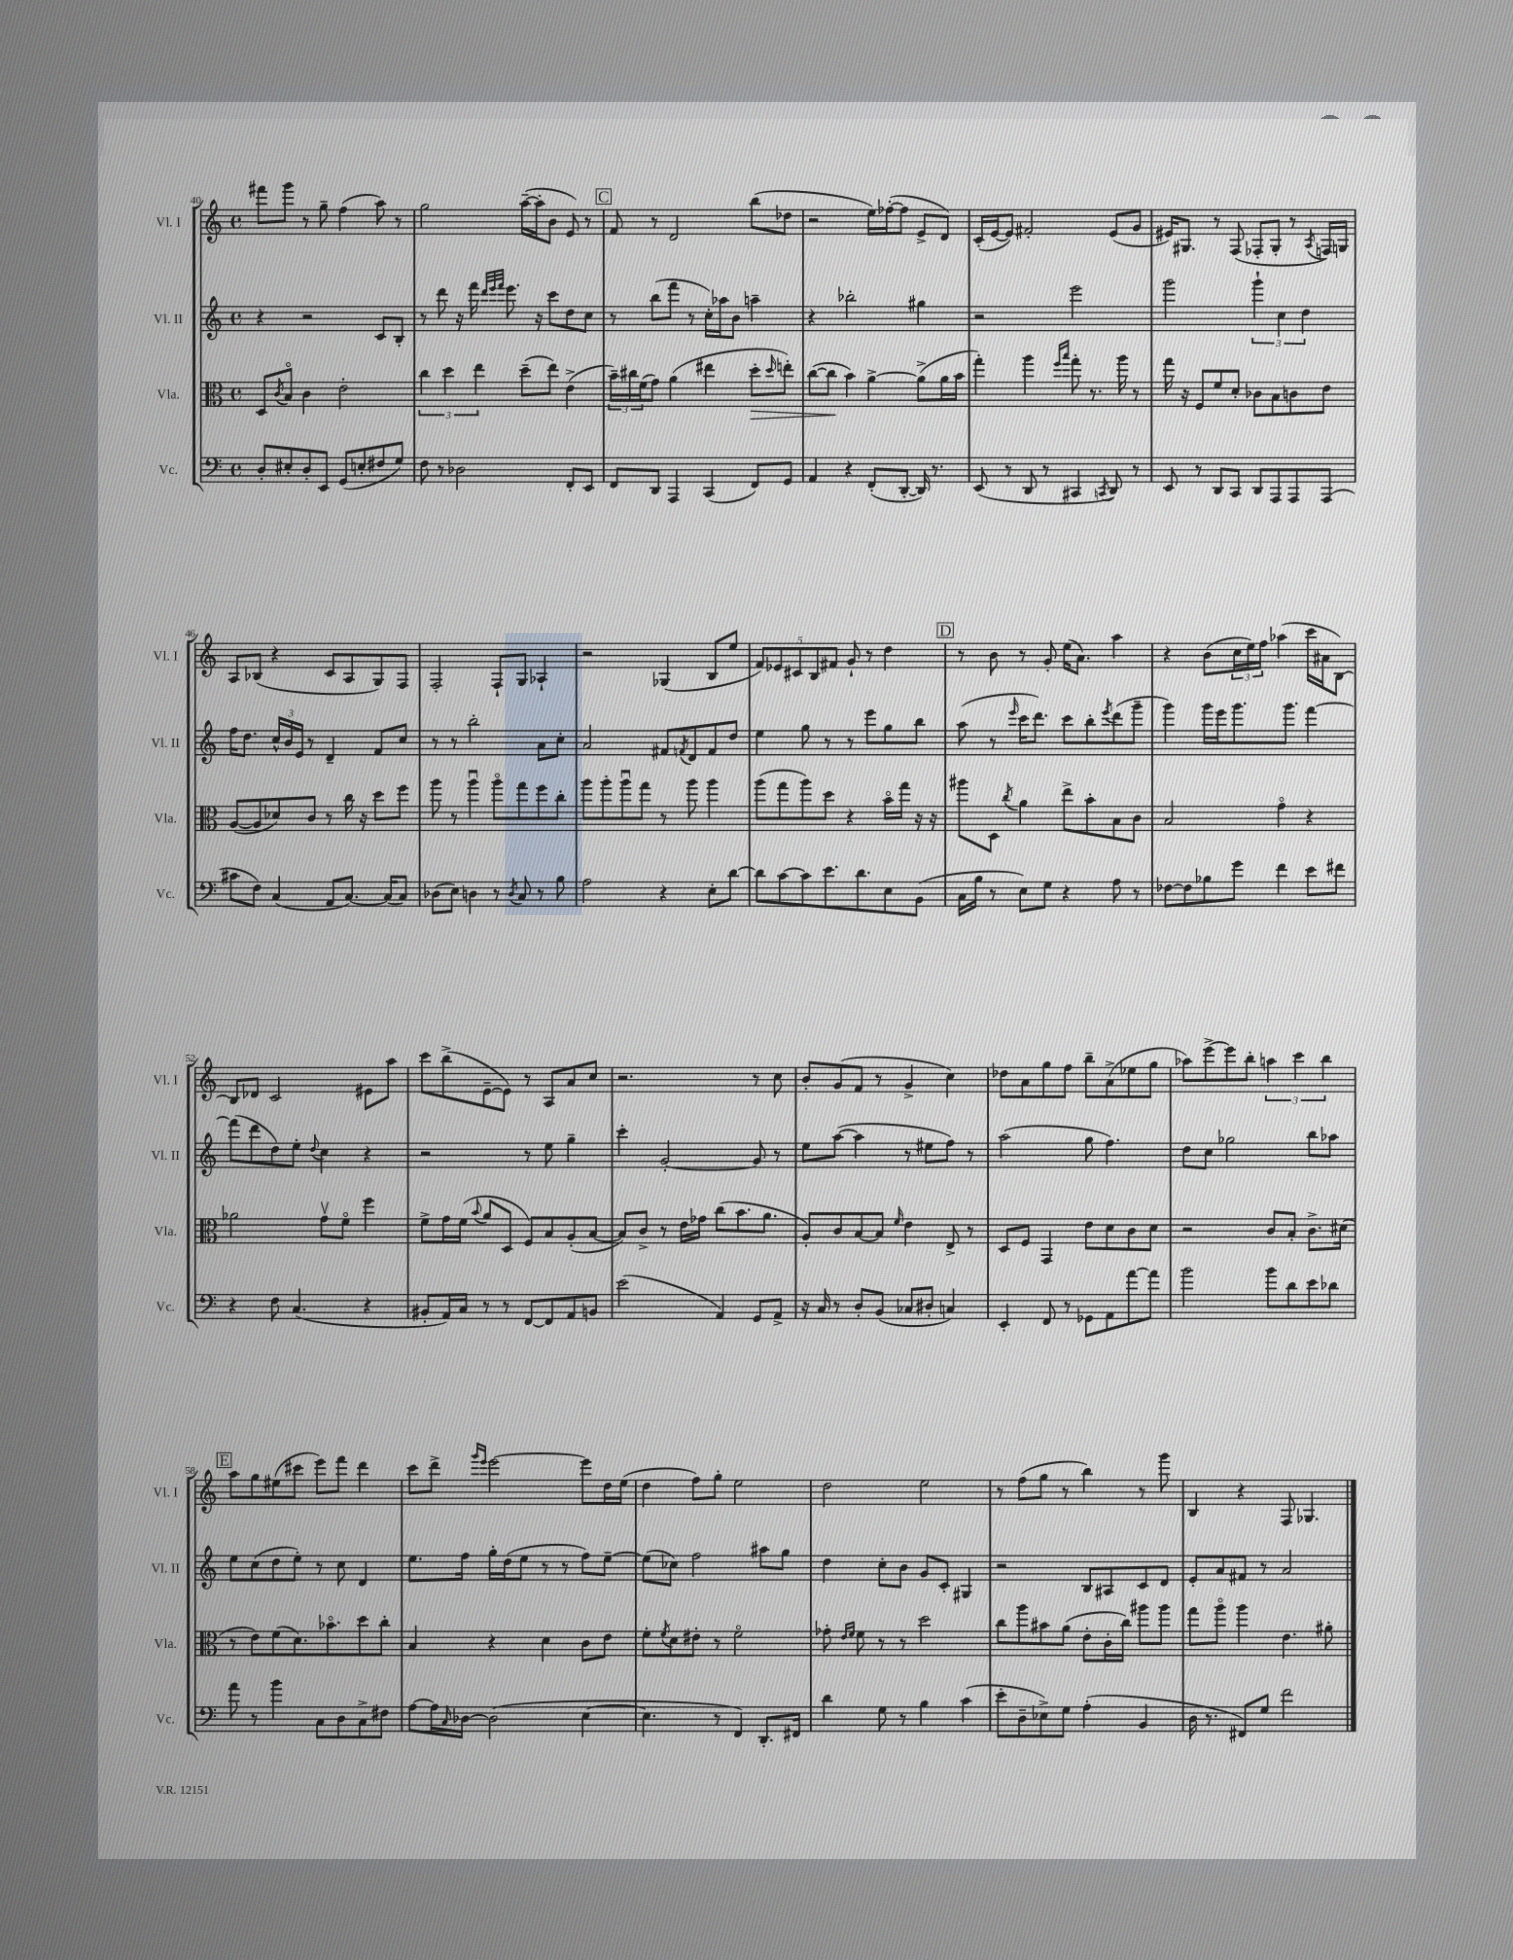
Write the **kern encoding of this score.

**kern	**kern	**dynam	**kern	**kern
*part4	*part3	*part3	*part2	*part1
*staff4	*staff3	*staff3	*staff2	*staff1
*I"Vc.	*I"Vla.	*	*I"Vl. II	*I"Vl. I
*I'Vc.	*I'Vla.	*	*I'Vl. II	*I'Vl. I
*clefF4	*clefC3	*	*clefG2	*clefG2
*k[]	*k[]	*	*k[]	*k[]
*M4/4	*M4/4	*	*M4/4	*M4/4
*met(c)	*met(c)	*	*met(c)	*met(c)
=40	=40	=40	=40	=40
8D'/L	8D/L	.	4r	8fff#X\L
.	8qc/	.	.	.
8E#X'/	8B/J	.	.	8ggg\J
8D'/	4c\	.	2r	8r
8EE/J	.	.	.	8gg~\
(8GG/L	2e'\	.	.	(4ff\
8En'/	.	.	.	.
8F#X/	.	.	8c/L	8aa\)
8G/J)	.	.	8B'/J	8r
=41	=41	=41	=41	=41
8F\	6cc\	.	8r	2gg\
8r	.	.	8ddd\	.
.	6dd\	.	.	.
2D-X\	.	.	16r	.
.	.	.	16fff\	.
.	6ee\	.	.	.
.	.	.	32qqddd/LLL	.
.	.	.	32qqeee/	.
.	.	.	32qqfff/JJJ	.
.	.	.	8.eee\	.
.	(8dd~\L	.	.	([16aa~\LL
.	.	.	16r	16aa'\J]
.	8ee\J)	.	8ccc\L	8b\J
8FF'/L	(4e^\	.	8dd\	8e/)
8EE/J	.	.	8cc\J	8r
!!LO:REH:place=s1:t=C
=42	=42	=42	=42	=42
8FF/L	24b~\LL)	.	8r	8f/
.	24cc#X\	.	.	.
.	(24f\J	.	.	.
8DD/J	8g\J)	.	(8bb\L	8r
4AAA/	(4a\	.	8fff\J	2d/
.	.	.	8r	.
(4CC/	4ee#X\	.	16cc'\LL)	.
.	.	.	16aa-X\J	.
.	.	.	8b\J	.
!	!	!LO:HP:b	!	!
8FF/L)	8dd'\L	>	4aan~\	(8bb\L
.	16qqdd/	.	.	.
8GG/J	8een'\J)	.	.	8dd-X\J
=43	=43	=43	=43	=43
4AA/	([8cc\L	.	4r	2r
.	8cc\J]	.	.	.
4r	4b\)	]	2bb-X'\	.
(8FF'/L	[4a^\	.	.	16ee\LL)
.	.	.	.	([16ff-X'\J
[8DD'/J	.	.	.	8ff-\J]
16DD/])	(8a^\L]	.	4gg#X\	8e^/L
8.r	.	.	.	.
.	16a\L	.	.	8d/J)
.	16b\JJ	.	.	.
=44	=44	=44	=44	=44
(8EE/	4gg'\)	.	2r	(16c'/LL
.	.	.	.	[16e/J
8r	.	.	.	8e/J])
8DD/	4aa\	.	.	2f#X'/
8r	.	.	.	.
.	16qqff/LL	.	.	.
.	16qqbb/JJ	.	.	.
4CC#X/	8gg'\	.	2eee\	.
.	8.r	.	.	.
8qCCn/	.	.	.	.
8DD/)	.	.	.	(8e/L
.	16aa\	.	.	.
8r	8r	.	.	8g/J
=45	=45	=45	=45	=45
8EE/	16gg\	.	2ggg\	16e#X/KL)
.	16r	.	.	8.G#X/J
8r	8F/L	.	.	.
8DD/L	8f/	.	.	8r
8CC/J	8d'/J	.	.	(8F/
8DD/L	8c-X\L	.	6ggg`\	8F-X'/L
8AAA/	8B\	.	.	8G#'/J
.	.	.	6cc\	.
8AAA/	8cn\	.	.	8r
.	.	.	6dd\	.
.	.	.	.	8qA/
(8AAA/J	8e\J	.	.	16Fn/LL)
.	.	.	.	16Gn/JJ
!!LO:LB:g=z
=46	=46	=46	=46	=46
8c#X\L	([8A/L	.	16ff\KL	8A/L
.	.	.	8.dd\J	.
8F\J)	8A/]	.	.	(8B-X/J
(4C/	8d-X/)	.	24cc^^/LL	4r
.	.	.	24b/	.
.	.	.	24e/JJ	.
.	8c/J	.	8r	.
8AA/L	8r	.	4d~/	8c/L
[8.C/J)	16cc\	.	.	8A/
.	16r	.	.	.
.	8dd\L	.	8f/L	8G/)
(16C/KL]	.	.	.	.
8C/J)	8ff\J	.	8cc/J	8F/J
=47	=47	=47	=47	=47
(8D-X\L	8aa\	.	8r	2F'/
8E\J)	8r	.	8r	.
4Dn\	4aau\	.	2bb'\	.
8r	8aa\L	.	.	8F`/L
8qD/	.	.	.	.
8C/	8gg\	.	.	8G/J
8r	8ff\	.	8a\L	4A-X`/
8B\	8cc'\J	.	8cc'\J	.
=48	=48	=48	=48	=48
2A\	8aa\L	.	2a/	2r
.	8aa'\	.	.	.
.	8aau\	.	.	.
.	8gg\J	.	.	.
4r	8r	.	8f#X/L	(4G-X/
.	.	.	8qfn/	.
.	8aa\	.	8d/	.
8E'\L	4aa\	.	8f/	8B/L
[8d\J	.	.	8dd/J	8ee/J
=49	=49	=49	=49	=49
8d\L]	(8aa\L	.	4ee\	10f/L)
.	.	.	.	10e-X/
[8c\	8gg\	.	.	.
.	.	.	.	10c#X/
8c\]	8aa\)	.	8gg\	.
.	.	.	.	10B/
8.e\	8dd\J	.	8r	.
.	.	.	.	10f#X/J
.	4r	.	8r	8g`/
8.d\	.	.	.	.
.	.	.	8eee\L	8r
8E\	16b\LL	.	8gg\	4dd\
.	16gg\JJ	.	.	.
(8BB\J	16r	.	8bb\J	.
.	16r	.	.	.
!!LO:REH:place=s1:t=D
=50	=50	=50	=50	=50
16C\LL	8aa#X\L	.	(8aa\	8r
16B\JJ	.	.	.	.
8r	8D\J	.	8r	8b\
.	8qcc/	.	16qqeee/	.
8E\L)	4a\	.	16ccc\KL	8r
.	.	.	8.ddd\J)	.
8G\J	.	.	.	8g'/
4r	8ee^\L	.	8ccc\L	(16ee\KL
.	.	.	.	8.a\J)
.	8b'\	.	8bb'\	.
.	.	.	8qeee/	.
8A\	8B\	.	(8ddd\	4aa\
8r	8c\J	.	8ggg~\J	.
=51	=51	=51	=51	=51
[8F-X\L	2B/	.	4ggg\)	4r
8F-\]	.	.	.	.
8B-X\	.	.	16ggg\LL	(8b\L
.	.	.	16eee\J	.
8g\J	.	.	8.ggg\	24cc\L
.	.	.	.	24ee\)
.	.	.	.	24ff\JJ
4f\	4g\	.	.	(4aa-X\
.	.	.	8.ggg\J	.
8e\L	4r	.	[4fff\	16ccc\LL
.	.	.	.	16a#X\J
8f#X\J	.	.	.	[8B\J)
!!LO:LB:g=z
=52	=52	=52	=52	=52
4r	2a-X\	.	(8fff\L]	8B/L]
.	.	.	8ddd\	8d-X/J
8F\	.	.	8dd\)	2c/
(4.C/	.	.	8ee'\J	.
.	.	.	8qqdd/	.
.	8gv\L	.	4cc\	.
.	8f\J	.	.	.
4r	4ff\	.	4r	8e#X\L
.	.	.	.	8aa\J
=53	=53	=53	=53	=53
8BB#X'/L	8f^\L	.	2r	8ccc\L
16AA/L)	16g\L	.	.	(8bb^\
16C/JJ	(16f\JJ	.	.	.
.	8qqb/	.	.	.
8r	8a/L	.	.	[8e~\
8r	8D/J	.	.	8e\J])
[8FF/L	8F/L)	.	8r	8r
8FF/]	8B/	.	8ee\	8A/L
8AA/	(8A'/	.	4gg~\	8a/
8BBn/J	[8B/J	.	.	8cc/J
=54	=54	=54	=54	=54
(2e\	8B/L])	.	4ccc'\	2.r
.	8c^/J	.	.	.
.	8r	.	[2g'/	.
.	16e\LL	.	.	.
.	16g-X\JJ	.	.	.
4AA/)	(8cc\L	.	.	.
.	8.b\	.	.	.
8GG/L	.	.	8g/]	8r
.	8.a\J	.	.	.
8AA^/J	.	.	8r	8cc\
=55	=55	=55	=55	=55
16r	8A'/L)	.	8ee\L	8b'/L
16C/	.	.	.	.
8r	8c/	.	([8aa\J	(8g/
8D'/L	[8B/	.	4aa\]	8f/J
(8BB/J	8B/J]	.	.	8r
.	16qqf/	.	.	.
8C-X/L	4e\	.	8r	4g^/
8D#X'/J	.	.	8ee#X\L	.
4Cn/)	8E^/	.	8ff\J)	4cc\)
.	8r	.	8r	.
=56	=56	=56	=56	=56
4EE'/	8D/L	.	(2aa\	8dd-X\L
.	8F/J	.	.	8a\
8FF/	4GG/	.	.	8gg\
8r	.	.	.	8ff\J
8GG-X\L	8e\L	.	8gg\	8bb~\L
8AA\	8d\	.	4.ff\)	(8a^\
[8a\	8c\	.	.	8ee-X\
8a\J]	8d\J	.	.	8gg\J
=57	=57	=57	=57	=57
2b\	2r	.	8dd\L	8aa-X\L)
.	.	.	8cc\J	[8eee^\
.	.	.	2gg-X\	8eee\]
.	.	.	.	8bb'\J
8b\L	8c/L	.	.	6aan\
8d\	8B'/J	.	.	.
.	.	.	.	6ccc\
8e\	8.c^\L	.	8bb\L	.
.	.	.	.	6bb\
8d-X\J	.	.	8aa-X\J	.
.	(16d#X\Jk	.	.	.
!!LO:LB:g=z
!!LO:REH:place=s1:t=E
=58	=58	=58	=58	=58
8a\	8r	.	8ee\L	8aa\L
8r	8e\L)	.	(8cc\	8gg\
4b\	(8f\	.	8dd\	(8ee#X\
.	8.d\)	.	8ee'\J)	8ccc#X\J
8C\L	.	.	8r	8eee\L)
.	8.b-X\	.	.	.
8D\	.	.	8cc\	8fff\J
8C^\	8dd\	.	4d/	4ddd\
8F#X\J	8cc'\J	.	.	.
=59	=59	=59	=59	=59
[8A\L	4B/	.	8.ee\L	8ccc\L
16A\L]	.	.	.	8ddd^\J
16qqC/	.	.	.	.
[16D-X\JJ	.	.	16ff\Jk	.
.	.	.	.	16qqggg/LL
.	.	.	.	16qqeee/JJ
(2D-\]	4r	.	16gg'\LL	[2eee\
.	.	.	(16dd\J	.
.	.	.	8ee\J	.
.	4d\	.	8r	.
.	.	.	8r	.
[4E\	8c\L	.	8ff\L)	8eee\L]
.	8e\J	.	[8ee~\J	16dd\L
.	.	.	.	(16ee\JJ
=60	=60	=60	=60	=60
4.E\]	8f'\L	.	(8ee\L]	4dd\
.	8qf/	.	.	.
.	8d\	.	8cc-X\J)	.
.	8e#X'\J	.	2ff\	8ff\L)
8r	8r	.	.	8gg'\J
4FF/)	2f\	.	.	2ee\
8.DD'/L	.	.	8aa#X\L	.
.	.	.	8gg\J	.
16FF#X/Jk	.	.	.	.
=61	=61	=61	=61	=61
4d\	8g-X'\	.	4dd\	2dd\
.	16qqe/LL	.	.	.
.	16qqf/JJ	.	.	.
.	8f\	.	.	.
8G\	8r	.	8cc'\L	.
8r	8r	.	8b\J	.
4B\	2dd\	.	8g/L	2ee\
.	.	.	8c'/J	.
(4c\	.	.	4G#X/	.
=62	=62	=62	=62	=62
8e'\L	8cc\L	.	2r	8r
8D~\	8aa\	.	.	(8ff\L
8E-X^\)	8b#X\	.	.	8gg\J
8G\J	(8a\J	.	.	8r
(4A'\	8e'\L	.	8B/L	4bb\)
.	16c'\L	.	8A#X/	.
.	16cc\JJ)	.	.	.
4BB/	8aa#X\L	.	8c/	8r
.	8aa#\J	.	8d/J	8ggg\
=63	=63	=63	=63	=63
16D\	8gg\L	.	8e'/L	4B/
8.r	.	.	.	.
.	8aa\J	.	8a/	.
8FF#X/L)	4aa\	.	8f#X/J	4r
8G/J	.	.	8r	.
2f\	4.e\	.	2a/	8F/
.	.	.	.	4.G-X/
.	8a#X'\	.	.	.
==	==	==	==	==
*-	*-	*-	*-	*-
